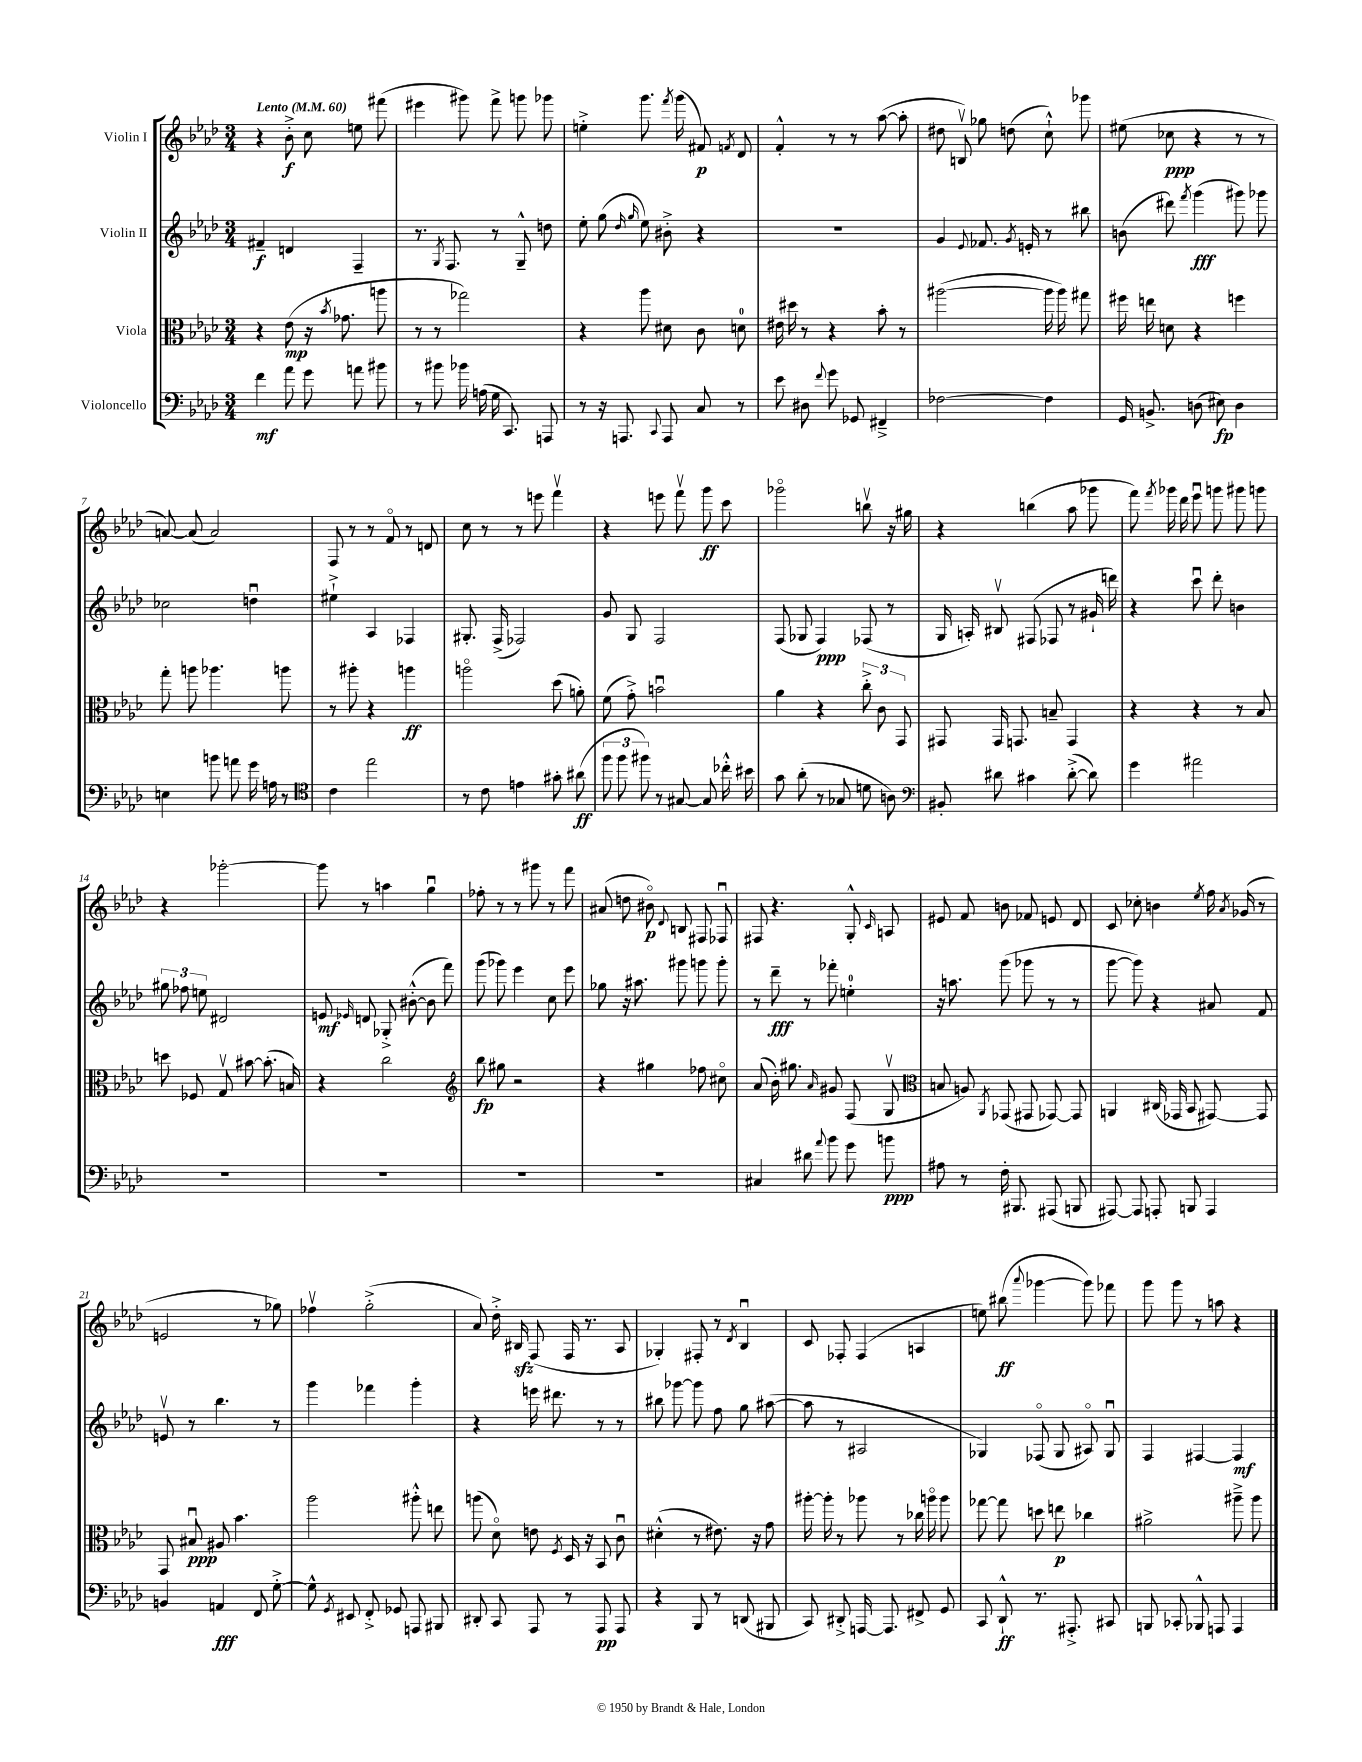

**kern	**kern	**kern	**kern
*staff4	*staff3	*staff2	*staff1
*clefF4	*clefC3	*clefG2	*clefG2
*k[b-e-a-d-]	*k[b-e-a-d-]	*k[b-e-a-d-]	*k[b-e-a-d-]
*M3/4	*M3/4	*M3/4	*M3/4
*MM60	*MM60	*MM60	*MM60
4f	4r	4f#~	4r
8a-	(8e-	4d	8b-'^
8g	16r	.	8cc
.	8qb-	.	.
.	8.g-	.	.
8a	.	4F~	8ee
8b#	8aa	.	(8fff#
=	=	=	=
8r	8r	8.r	4eee#
8b#	8r	.	.
.	.	8qG	.
.	.	8.F	.
16b-	2gg-)	.	8ggg#)
(16A	.	.	.
16G	.	8r	8fff^
8.CC)	.	.	.
.	.	8G~^^	8ggg
8AAA	.	8dd	8ggg-
=	=	=	=
8r	4r	8ee-'	4ee'^
16r	.	(8gg	.
8.AAA	.	.	.
.	.	16qqdd-	.
.	.	16qqgg	.
.	8aa-	8ee-)	8.ggg
8qqCC	.	.	.
8AAA	8d#	8b#'^	.
.	.	.	8qfff
.	.	.	(16ggg
8C	8c	4r	8f#)
.	.	.	8qf
8r	8d	.	8d-
=	=	=	=
8e-	16e#	2.r	4f'^^
.	16dd#	.	.
8D#	8r	.	.
8qqf	.	.	.
8g	4r	.	8r
8GG-	.	.	8r
4FF#~^	8b-'	.	([8aa-
.	8r	.	8aa-']
=	=	=	=
[2F-	([2aa#	4g	8dd#
.	.	.	8Bv)
.	.	8qqe-	.
.	.	8.f-	8gg-
.	.	.	(8dd
.	.	8qg	.
.	.	16e'	.
4F-]	16aa#]	8r	8cc`^^)
.	16aa#)	.	.
.	8gg#	8bb#	8ggg-
=	=	=	=
16GG	16ff#	(8b	(8ee#
8.BB^	16ee	.	.
.	8d	8ddd#)	8cc-
.	.	8qfff	.
(8D	4r	(4ggg	4r
8E#)	.	.	.
4D	4ff	8ggg#)	8r
.	.	8ggg-	8r
=	=	=	=
4E	8gg'	2cc-	[8a)
.	8aa	.	(8a]
8b	4.aa-	.	2a)
8a	.	.	.
16g	.	4ddu	.
16A	.	.	.
8r	8aa	.	.
=	=	=	=
*clefC4	*	*	*
4c	8r	4ee#`^	8F
.	8aa#'	.	8r
2ee-	4r	4A-	8r
.	.	.	8fo
.	4aa	4F-	8r
.	.	.	8d
=	=	=	=
8r	2aao	8.G#'	8cc
8c	.	.	8r
.	.	(16F^	.
4e	.	2F-)	8r
.	.	.	8eee
8g#'	(8dd-	.	4fffv
(8a#	8a')	.	.
=	=	=	=
12ff	(8f	8g	4r
12ff	.	.	.
.	8g'^)	8G	.
12ff#)	.	.	.
8r	2bu	2F	8eee
[8G#	.	.	8fffv
8G#]	.	.	8ggg
16cc-'^^	.	.	8ccc
16b#	.	.	.
=	=	=	=
8g	4a-	(8F	2ggg-o
(8a-'	.	8G-	.
8r	4r	4F)	.
8G-	.	.	.
8d	12cc'^	(8F-	8bbv
.	12c	.	.
8A)	.	8r	16r
.	12GG	.	.
.	.	.	16gg#
=	=	=	=
*clefF4	*	*	*
8BB#'	8GG#	16G	4r
.	.	16A')	.
8d#	16GG#	8B#v	.
.	8.GG	.	.
4c#	.	(8F#	(4bb
.	8B~	8F-	.
([8d#'^	4GG	8r	8aa-
8d#])	.	16g#`	8ggg-
.	.	16ddd)	.
=	=	=	=
4g	4r	4r	8fff)
.	.	.	8qfff
.	.	.	16ggg-
.	.	.	16ddd-
2a#	4r	8cccu	8eee-u
.	.	8ddd-'	8ggg
.	8r	4b	8ggg#
.	8B-	.	8ggg
=	=	=	=
2.r	8dd	12gg#	4r
.	.	12ff-	.
.	8F-	.	.
.	.	12ee	.
.	8Gv	2d#	[2ggg-'
.	[8b#	.	.
.	(8.b#']	.	.
.	16B)	.	.
=	=	=	=
2.r	4r	8e	8ggg-]
.	.	16qqe-	.
.	.	8d	8r
.	2cc	8G-'^	4aa
.	.	([8b#'^^	.
.	.	8b#]	4ggu
.	.	8fff)	.
=	=	=	=
*	*clefG2	*	*
2.r	8bb-	(8ggg	8ff-'
.	8gg#	8ggg-)	8r
.	2r	4eee-	8r
.	.	.	8ggg#
.	.	8cc	8r
.	.	8eee-	8fff
=	=	=	=
2.r	4r	8gg-	(8a#
.	.	16r	8dd
.	.	8.aa#	.
.	4gg#	.	8b#o)
.	.	.	8qqd-
.	.	8ggg#	8B
.	8ff-	8ggg	8F#
.	8cc#o	8ggg'	8F-u
=	=	=	=
4C#	(8a-	8r	8F#
.	16b-')	8ddd-~	4.r
.	8.gg#	.	.
8d#	.	8r	.
8qqa-	16qqa-	.	.
8b-	8g#	8fff-'	.
8g	(8F	4ee'	8G'^^
.	.	.	16qqc
8b	8Gv	.	8A
=	=	=	=
*	*clefC3	*	*
8A#	8B	16r	8e#
.	.	8.aa	.
8r	8A)	.	8f
.	8qAA-	.	.
16F'	(8GG-	(8ggg	8b
8.BBB#	.	.	.
.	8GG#	8ggg-	8f-
(8AAA#	[8GG-)	8r	8e
8BBB	8GG-]	8r	8d-
=	=	=	=
[8AAA#)	4AA	[8ggg	8c
8AAA#]	.	8ggg])	8cc-'
8AAA'	(16C#	4r	4b
.	16GG-	.	.
8BBB	8BB-	.	.
.	.	.	8qee-
4AAA	[8GG#)	8a#	16ff
.	.	.	8qa-
.	.	.	(16g-
.	8GG#]	8f	8r
=	=	=	=
4BB	8GG	8ev	2e
.	8B#u	8r	.
4AA	8A#	4.bb-	.
.	4.b-	.	.
8FF	.	.	8r
[8G'^	.	8r	8gg-)
=	=	=	=
8G^^]	2aa-	4ggg	4ff-v
8qGG	.	.	.
8EE#	.	.	.
8FF'^	.	4fff-	(2gg'^
8GG-	.	.	.
8AAA	8aa#'^^	4ggg'	.
8BBB#	8ee	.	.
=	=	=	=
8DD#'	(8aa	4r	8a-)
8CC	8d-o)	.	16dd-'^
.	.	.	16B#
8AAA-	8e	16eee	(8F
.	.	8.ddd#	.
.	8qF	.	.
8r	16D-	.	16F
.	16r	.	8.r
8AAA-	8BB-	8r	.
8AAA-	8cu	8r	8A-
=	=	=	=
4r	(4d#'^^	8bb#	4G-')
.	.	[8ggg-	.
8BBB-	8r	8ggg-]	8F#'
8r	8.e#)	8ff	8r
.	.	.	8qd-
(8DD	.	8gg	4B-u
.	16r	.	.
8BBB#	8g	([8aa#	.
=	=	=	=
8CC)	[16aa#'	8aa#]	8c
.	16aa#']	.	.
8DD#'^	8r	8r	8F-'
[16AAA	8aa-	2A#	(4F-
8.AAA]	.	.	.
.	8r	.	.
8FF#^	16cc-	.	4A
.	16aao	.	.
8GG	8aa	.	.
=	=	=	=
8CC	[8gg-	4G-)	8ee)
8DD-`^^	8gg-]	.	(8bb#
.	.	.	8qqaaa-
8.r	8dd	(8F-o	[4ggg-
.	8ee	8G-	.
8.AAA#'^	.	.	.
.	4cc-	8A#o)	8ggg-])
8CC#	.	8G-u	8fff-
=	=	=	=
8BBB	2a#^	4F	8ggg
8CC-'	.	.	8ggg
8BBB-^^	.	[4F#	8r
8AAA	.	.	8aa
4AAA	8aa#~^	4F#]	4r
.	8aa#	.	.
==	==	==	==
*-	*-	*-	*-
